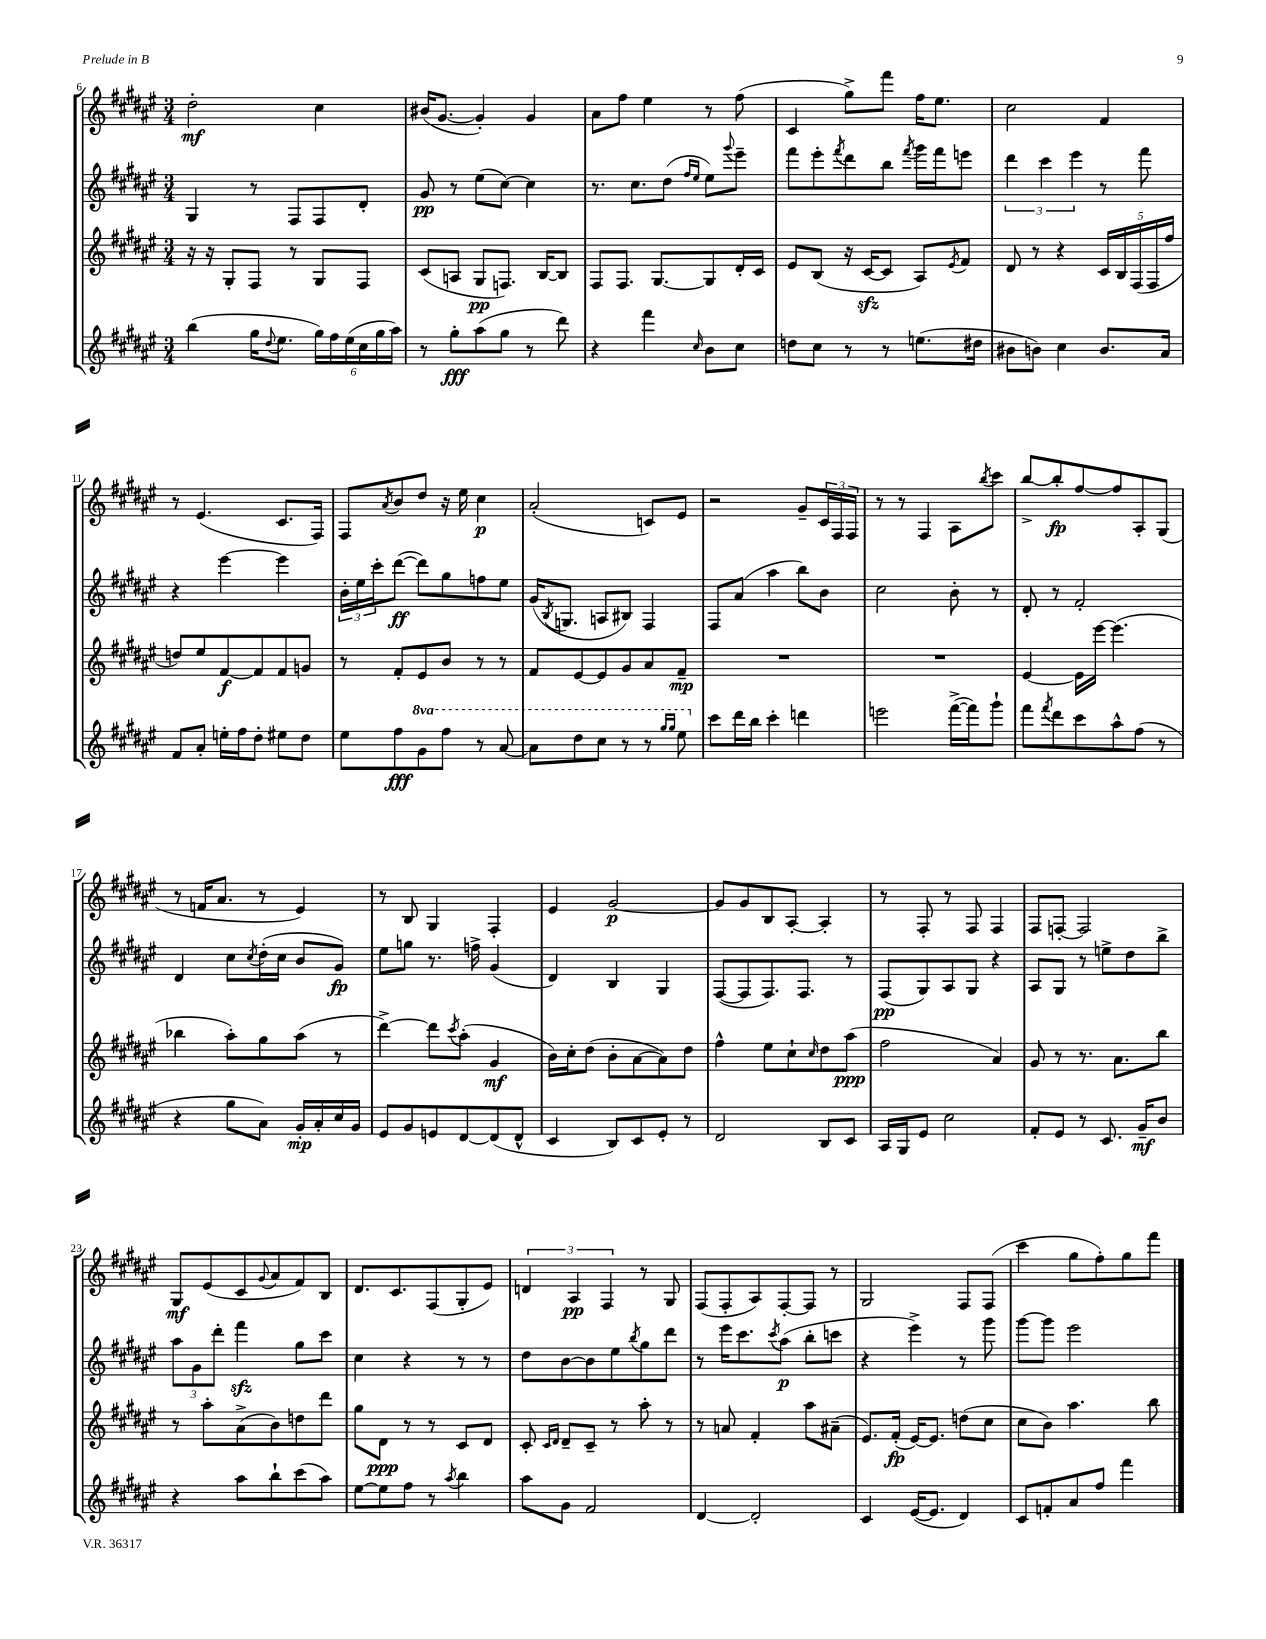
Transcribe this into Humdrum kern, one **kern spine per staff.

**kern	**dynam	**kern	**dynam	**kern	**dynam	**kern	**dynam
*part4	*part4	*part3	*part3	*part2	*part2	*part1	*part1
*staff4	*staff4	*staff3	*staff3	*staff2	*staff2	*staff1	*staff1
*clefG2	*	*clefG2	*	*clefG2	*	*clefG2	*
*k[f#c#g#d#a#e#]	*	*k[f#c#g#d#a#e#]	*	*k[f#c#g#d#a#e#]	*	*k[f#c#g#d#a#e#]	*
*M3/4	*	*M3/4	*	*M3/4	*	*M3/4	*
=6	=6	=6	=6	=6	=6	=6	=6
(4bb\	.	16r	.	4G#/	.	2dd#'\	mf
.	.	16r	.	.	.	.	.
.	.	8G#'/L	.	.	.	.	.
16gg#\KL	.	8F#/J	.	8r	.	.	.
8qqdd#/	.	.	.	.	.	.	.
8.ee#\J	.	.	.	.	.	.	.
.	.	8r	.	8F#/L	.	.	.
24gg#\LL)	.	8G#/L	.	8F#/	.	4cc#\	.
24ff#\	.	.	.	.	.	.	.
(24ee#\	.	.	.	.	.	.	.
24cc#\	.	8F#/J	.	8d#'/J	.	.	.
24gg#\	.	.	.	.	.	.	.
24aa#\JJ)	.	.	.	.	.	.	.
=7	=7	=7	=7	=7	=7	=7	=7
8r	.	(8c#/L	.	8g#/	pp	(16b#X/KL	.
.	.	.	.	.	.	[8.g#/J	.
8gg#'\L	fff	8An/J	.	8r	.	.	.
(8aa#\	.	8G#/L	pp	(8ee#\L	.	4g#'/])	.
8gg#\J	.	8.Fn/J)	.	[8cc#\J)	.	.	.
8r	.	.	.	4cc#\]	.	4g#/	.
.	.	[16B/KL	.	.	.	.	.
8ddd#\)	.	8B/J]	.	.	.	.	.
=8	=8	=8	=8	=8	=8	=8	=8
4r	.	8F#/L	.	8.r	.	8a#\L	.
.	.	8.F#/J	.	.	.	8ff#\J	.
.	.	.	.	8.cc#\L	.	.	.
4fff#\	.	.	.	.	.	4ee#\	.
.	.	[8.G#/L	.	.	.	.	.
.	.	.	.	(8dd#\J	.	.	.
.	.	.	.	16qqff#/LL	.	.	.
16qqcc#/	.	.	.	16qqee#/JJ	.	.	.
8b\L	.	8G#/]	.	8ee#\L)	.	8r	.
.	.	.	.	8qqggg#/	.	.	.
8cc#\J	.	16d#'/L	.	8eee#~\J	.	(8ff#\	.
.	.	16c#/JJ	.	.	.	.	.
=9	=9	=9	=9	=9	=9	=9	=9
8ddn\L	.	8e#/L	.	8fff#\L	.	4c#/	.
8cc#\J	.	(8B/J	.	8eee#'\	.	.	.
.	.	.	.	8qfff#/	.	.	.
8r	.	16r	.	8ddd#\	.	8gg#^\L)	.
.	.	[16c#zz/KL	.	.	.	.	.
8r	.	8c#/J]	.	8bb\J	.	8fff#\J	.
.	.	.	.	8qfff#/	.	.	.
(8.een\L	.	8A#/L)	.	16ggg#\LL	.	16ff#\KL	.
.	.	.	.	16fff#\J	.	8.ee#\J	.
.	.	8qe#/	.	.	.	.	.
.	.	8f#/J	.	8eeen\J	.	.	.
16dd#X\Jk	.	.	.	.	.	.	.
=10	=10	=10	=10	=10	=10	=10	=10
8b#X\L	.	8d#/	.	6ddd#\	.	2cc#\	.
8bn\J)	.	8r	.	.	.	.	.
.	.	.	.	6ccc#\	.	.	.
4cc#\	.	4r	.	.	.	.	.
.	.	.	.	6eee#\	.	.	.
8.b/L	.	20c#/LL	.	8r	.	4f#/	.
.	.	20B/	.	.	.	.	.
.	.	(20F#/	.	.	.	.	.
.	.	.	.	8fff#\	.	.	.
.	.	20F#/	.	.	.	.	.
16a#/Jk	.	.	.	.	.	.	.
.	.	20ff#/JJ	.	.	.	.	.
!!LO:LB:g=z
=11	=11	=11	=11	=11	=11	=11	=11
8f#/L	.	8ddn/L)	.	4r	.	8r	.
8a#'/J	.	8ee#/	.	.	.	(4.e#/	.
16een'\LL	.	[8f#/	f	[4eee#\	.	.	.
16ff#\J	.	.	.	.	.	.	.
8dd#'\J	.	8f#/]	.	.	.	.	.
8ee#X\L	.	8f#/	.	4eee#\]	.	8.c#/L	.
8dd#\J	.	8gn/J	.	.	.	.	.
.	.	.	.	.	.	16F#/Jk)	.
=12	=12	=12	=12	=12	=12	=12	=12
8ee#\L	.	8r	.	24b'\LL	.	8F#/L	.
.	.	.	.	24ee#\	.	.	.
.	.	.	.	24ccc#'\J	.	.	.
.	.	.	.	.	.	8qa#/	.
8ff#\	fff	8f#'/L	.	([8ddd#\J	ff	8b/	.
*8va	*	*	*	*	*	*	*
8gg#\	.	8e#/	.	8ddd#\L])	.	8dd#/J	.
8fff#\J	.	8b/J	.	8gg#\	.	16r	.
.	.	.	.	.	.	16ee#\	.
8r	.	8r	.	8ffn\	.	4cc#\	p
[8aa#/	.	8r	.	8ee#\J	.	.	.
=13	=13	=13	=13	=13	=13	=13	=13
8aa#\L]	.	8f#/L	.	(16g#/KL	.	(2a#'/	.
.	.	.	.	8qB/	.	.	.
.	.	.	.	8.Gn/J	.	.	.
8ddd#\	.	[8e#/	.	.	.	.	.
8ccc#\J	.	8e#/]	.	8An/L	.	.	.
8r	.	8g#/	.	8B#X/J)	.	.	.
8r	.	8a#/	.	4F#/	.	8cn/L)	.
16qqggg#/LL	.	.	.	.	.	.	.
16qqggg#/JJ	.	.	.	.	.	.	.
8eee#\	.	8f#~/J	mp	.	.	8e#/J	.
=14	=14	=14	=14	=14	=14	=14	=14
*X8va	*	*	*	*	*	*	*
8ccc#\L	.	2.r	.	8F#/L	.	2r	.
16ddd#\L	.	.	.	(8a#/J	.	.	.
16bb\JJ	.	.	.	.	.	.	.
4ccc#'\	.	.	.	4aa#\	.	.	.
4dddn\	.	.	.	8bb\L)	.	8g#~/L	.
.	.	.	.	8b\J	.	24c#/L	.
.	.	.	.	.	.	24F#/	.
.	.	.	.	.	.	24F#/JJ	.
=15	=15	=15	=15	=15	=15	=15	=15
2eeen\	.	2.r	.	2cc#\	.	8r	.
.	.	.	.	.	.	8r	.
.	.	.	.	.	.	4F#/	.
([16fff#^\LL	.	.	.	8b'\	.	8A#\L	.
16fff#\J])	.	.	.	.	.	.	.
.	.	.	.	.	.	8qbb/	.
8ggg#`\J	.	.	.	8r	.	8ccc#\J	.
=16	=16	=16	=16	=16	=16	=16	=16
8fff#\L	.	[4e#/	.	8d#'/	.	[8bb^/L	.
8qfff#/	.	.	.	.	.	.	.
8ddd#\	.	.	.	8r	.	8bb'/]	fp
8ccc#\	.	16e#\LL]	.	2f#'/	.	[8ff#/	.
.	.	[16eee#\JJ	.	.	.	.	.
8aa#^^\	.	(4.eee#\]	.	.	.	8ff#/]	.
(8ff#\J	.	.	.	.	.	8A#'/	.
8r	.	.	.	.	.	(8G#/J	.
!!LO:LB:g=z
=17	=17	=17	=17	=17	=17	=17	=17
4r	.	4bb-X\	.	4d#/	.	8r	.
.	.	.	.	.	.	16fn/KL	.
.	.	.	.	.	.	8.a#/J	.
8gg#\L	.	8aa#'\L)	.	8cc#\L	.	.	.
.	.	.	.	8qcc#/	.	.	.
8a#\J)	.	8gg#\	.	(16dd#'\L	.	8r	.
.	.	.	.	16cc#\JJ	.	.	.
16g#'/LL	mp	(8aa#\J	.	8b/L	.	4e#/)	.
16a#'/	.	.	.	.	.	.	.
16cc#/	.	8r	.	8g#/J)	fp	.	.
16g#/JJ	.	.	.	.	.	.	.
=18	=18	=18	=18	=18	=18	=18	=18
8e#/L	.	[4ddd#^\)	.	8ee#\L	.	8r	.
8g#/	.	.	.	8ggn\J	.	8B/	.
8en/	.	8ddd#\L]	.	8.r	.	4G#/	.
.	.	8qccc#/	.	.	.	.	.
[8d#/	.	(8aa#'\J	.	.	.	.	.
.	.	.	.	16ffn^\	.	.	.
(8d#/]	.	4g#/	mf	(4g#/	.	4F#'/	.
8d#^^/J	.	.	.	.	.	.	.
=19	=19	=19	=19	=19	=19	=19	=19
4c#/	.	16b\LL)	.	4d#/)	.	4e#/	.
.	.	16cc#'\J	.	.	.	.	.
.	.	(8dd#\J	.	.	.	.	.
8B/L)	.	8b'\L	.	4B/	.	[2g#/	p
8c#/	.	[8a#\	.	.	.	.	.
8e#'/J	.	8a#\])	.	4G#/	.	.	.
8r	.	8dd#\J	.	.	.	.	.
=20	=20	=20	=20	=20	=20	=20	=20
2d#/	.	4ff#^^\	.	([8F#/L	.	8g#/L]	.
.	.	.	.	8F#/]	.	8g#/	.
.	.	8ee#\L	.	8.F#/)	.	8B/	.
.	.	8cc#`\	.	.	.	[8A#'/J	.
.	.	.	.	8.F#/J	.	.	.
.	.	16qqcc#/	.	.	.	.	.
8B/L	.	8dd#\	.	.	.	4A#'/]	.
8c#/J	.	(8aa#\J	ppp	8r	.	.	.
=21	=21	=21	=21	=21	=21	=21	=21
16A#/LL	.	2ff#\	.	(8F#/L	pp	8r	.
16G#/J	.	.	.	.	.	.	.
8e#/J	.	.	.	8G#/)	.	8F#'/	.
2cc#\	.	.	.	8A#/	.	8r	.
.	.	.	.	8G#/J	.	8F#/	.
.	.	4a#/)	.	4r	.	4F#/	.
=22	=22	=22	=22	=22	=22	=22	=22
8f#'/L	.	8g#/	.	8A#/L	.	8F#/L	.
8e#/J	.	8r	.	8G#/J	.	[8Fn'/J	.
8r	.	8.r	.	8r	.	2F/]	.
8.c#/	.	.	.	8een^\L	.	.	.
.	.	8.a#\L	.	.	.	.	.
.	.	.	.	8dd#\	.	.	.
16g#~/KL	mf	.	.	.	.	.	.
8b/J	.	8bb\J	.	8bb^\J	.	.	.
!!LO:LB:g=z
=23	=23	=23	=23	=23	=23	=23	=23
4r	.	8r	.	12aa#\L	.	8G#/L	mf
.	.	.	.	12g#\	.	.	.
.	.	8aa#'\L	.	.	.	(8e#/	.
.	.	.	.	12ddd#'\J	.	.	.
8aa#\L	.	(8a#^\	.	4fff#zz\	.	8c#/	.
.	.	.	.	.	.	8qqg#/	.
8bb`\	.	8b\)	.	.	.	8a#/	.
(8ccc#\	.	8ddn\	.	8gg#\L	.	8f#/)	.
8aa#\J)	.	8ddd#\J	.	8ccc#\J	.	8B/J	.
=24	=24	=24	=24	=24	=24	=24	=24
[8ee#\L	.	8gg#\L	.	4cc#\	.	8.d#/L	.
8ee#\]	.	8d#\J	ppp	.	.	.	.
.	.	.	.	.	.	8.c#/	.
8ff#\J	.	8r	.	4r	.	.	.
8r	.	8r	.	.	.	(8F#/	.
8qaa#/	.	.	.	.	.	.	.
4bb\	.	8c#/L	.	8r	.	8G#'/	.
.	.	8d#/J	.	8r	.	8e#/J)	.
=25	=25	=25	=25	=25	=25	=25	=25
8aa#\L	.	8c#'/	.	8dd#\L	.	6dn/	.
.	.	16qqc#/LL	.	.	.	.	.
.	.	16qqd#/JJ	.	.	.	.	.
8g#\J	.	8d#~/L	.	[8b\	.	.	.
.	.	.	.	.	.	6A#/	pp
2f#/	.	8c#~/J	.	8b\]	.	.	.
.	.	.	.	.	.	6F#/	.
.	.	8r	.	8ee#\	.	.	.
.	.	.	.	8qbb/	.	.	.
.	.	8aa#'\	.	8gg#\	.	8r	.
.	.	8r	.	8ddd#\J	.	8G#/	.
=26	=26	=26	=26	=26	=26	=26	=26
[4d#/	.	8r	.	8r	.	(8F#/L	.
.	.	8an/	.	16eee#\KL	.	8F#'/	.
.	.	.	.	8.ccc#\	.	.	.
2d#'/]	.	4f#'/	.	.	.	8A#/)	.
.	.	.	.	8qccc#/	.	.	.
.	.	.	.	(8aa#\J	p	[8F#'/	.
.	.	8aa#\L	.	8bb'\L	.	8F#/J]	.
.	.	(8a#X~\J	.	8cccn\J	.	8r	.
=27	=27	=27	=27	=27	=27	=27	=27
4c#/	.	8.e#/L)	.	4r	.	2G#/	.
.	.	(16f#'/Jk	fp	.	.	.	.
([16e#/KL	.	[16e#/KL)	.	4eee#^\)	.	.	.
8.e#/J]	.	8.e#/J]	.	.	.	.	.
4d#/)	.	(8ddn\L	.	8r	.	8F#/L	.
.	.	8cc#\J	.	8ggg#\	.	(8F#/J	.
=28	=28	=28	=28	=28	=28	=28	=28
8c#/L	.	8cc#\L	.	[8ggg#\L	.	4ccc#\	.
8fn'/	.	8b\J)	.	8ggg#\J]	.	.	.
8a#/	.	4.aa#\	.	2eee#\	.	8gg#\L	.
8ff#/J	.	.	.	.	.	8ff#'\)	.
4fff#\	.	.	.	.	.	8gg#\	.
.	.	8bb\	.	.	.	8fff#\J	.
==	==	==	==	==	==	==	==
*-	*-	*-	*-	*-	*-	*-	*-
